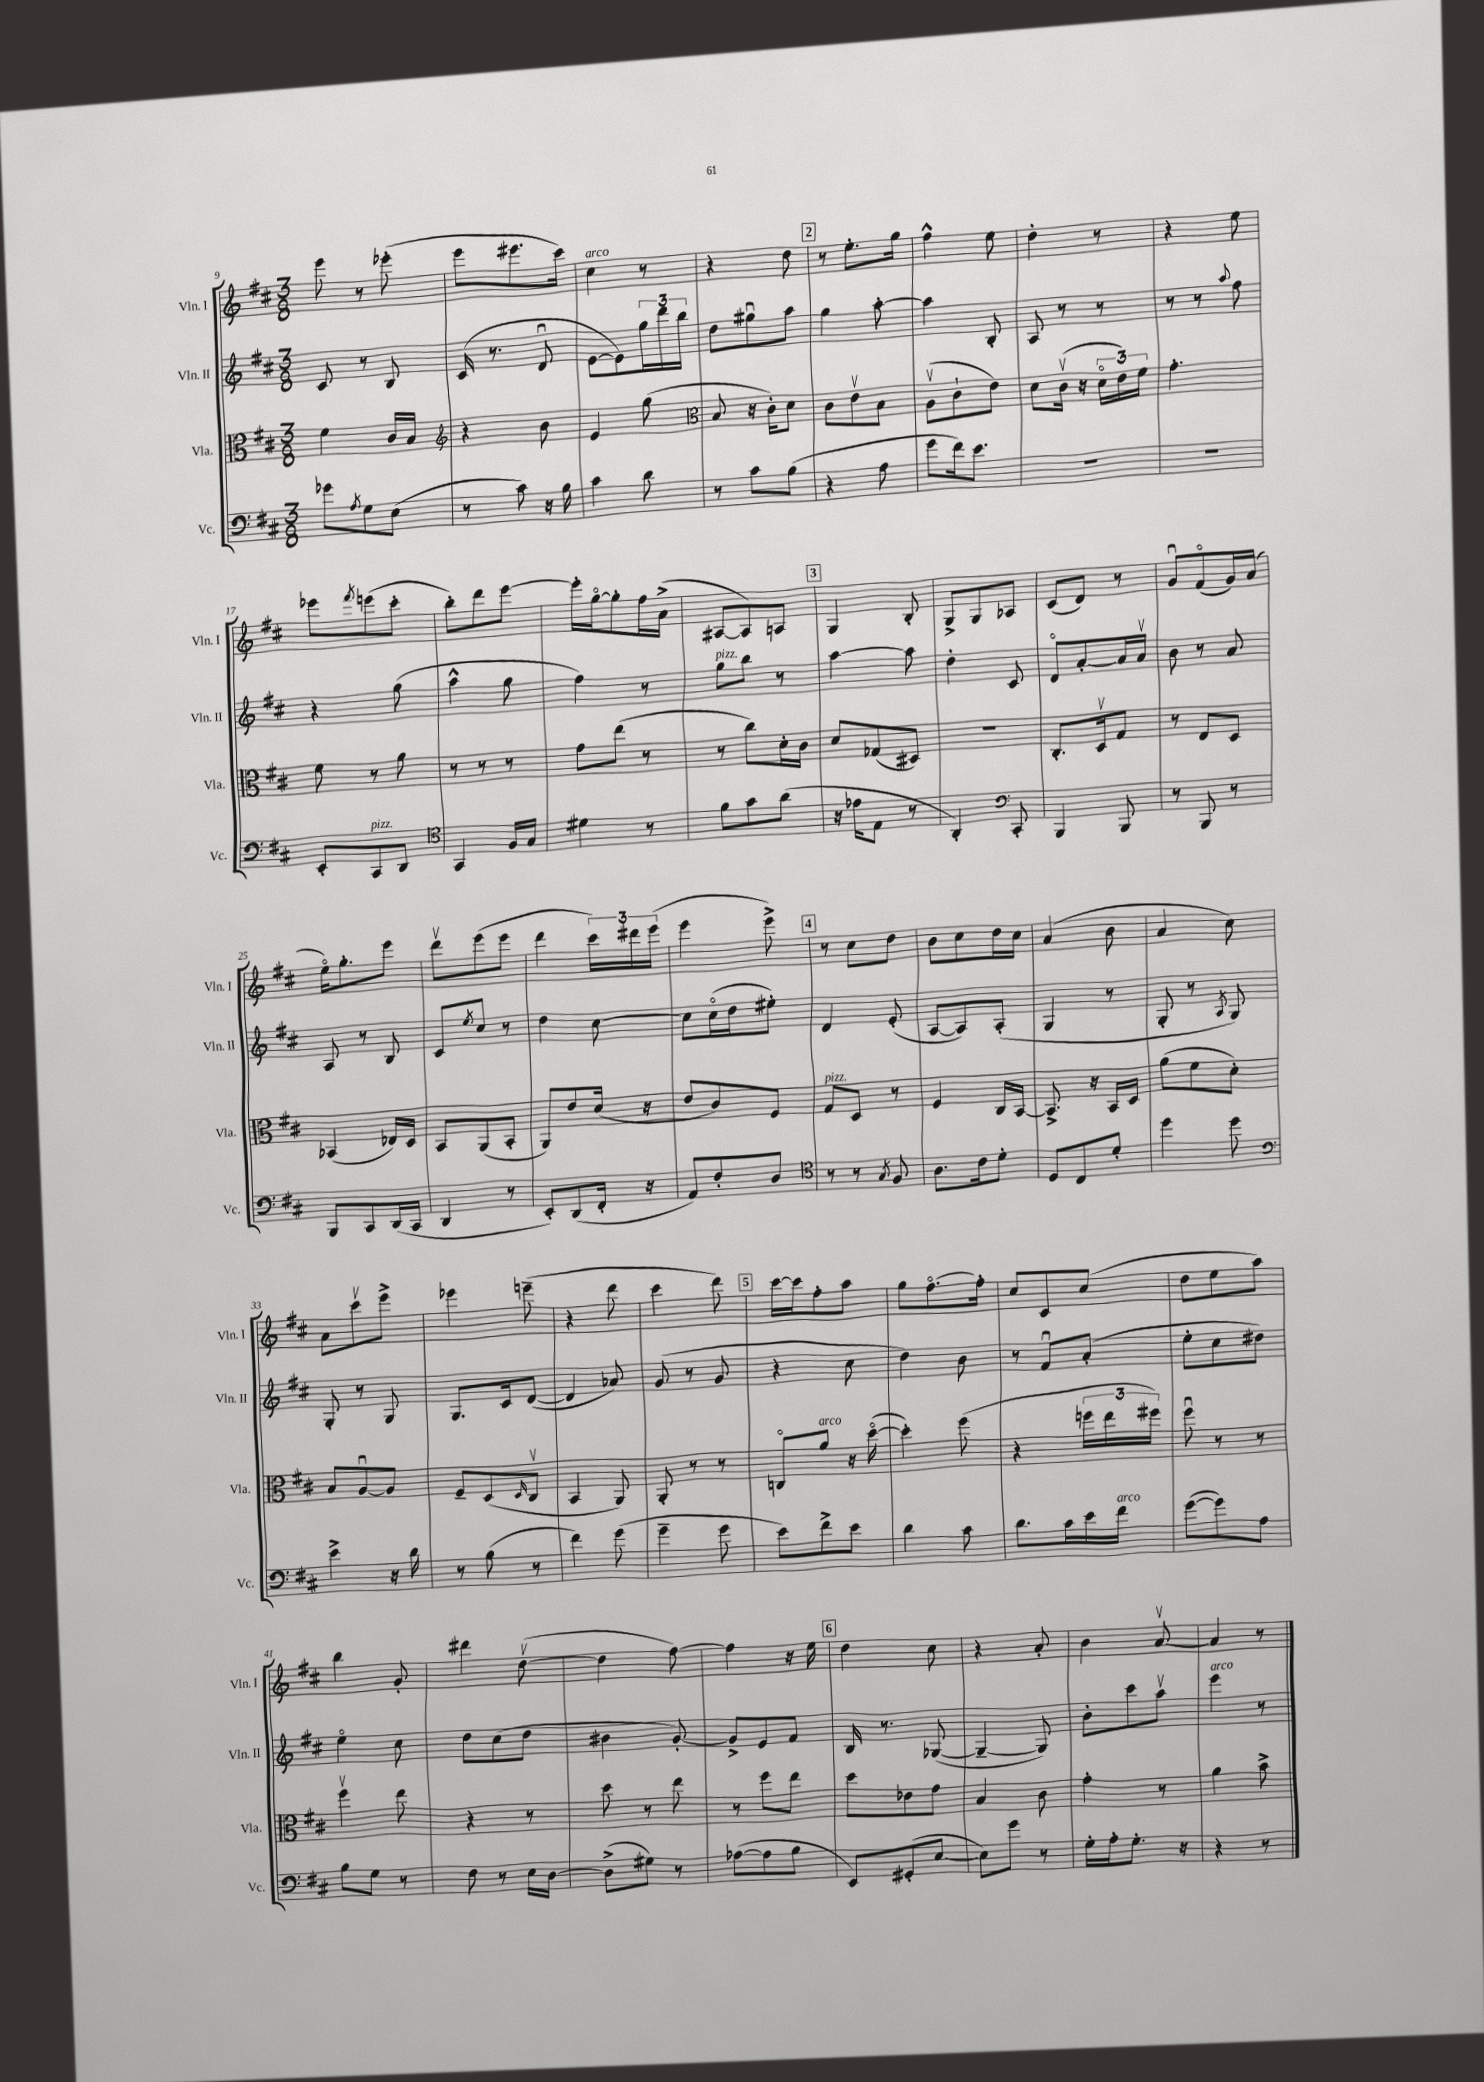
<<
\new StaffGroup <<
\new Staff = "s0" \with { instrumentName = "Vln. I" shortInstrumentName = "Vln. I" } {
    \clef treble \key d \major \numericTimeSignature \time 3/8
    e'''8 r8 ees'''8-.( |
    e'''8 eis'''8. cis'''16) |
    cis''4^\markup { \italic "arco" } r8 |
    r4 d''8 |
    \mark \markup { \box "2" } r8 e''8.-. g''16 |
    fis''4-^ e''8 |
    d''4-. r8 |
    r4 e''8 |
    ees'''8 \acciaccatura { fis'''8 } e'''8( cis'''8-. |
    b''8-.) d'''8 e'''8~ |
    e'''16-. g''16~\flageolet g''8-. fis''16 a'16->( |
    ais8~ ais8) a8 |
    \mark \markup { \box "3" } g4 b8-. |
    g8-> g8 aes8 |
    cis'8( d'8) r8 |
    g'8\downbow fis'8\flageolet( g'16) a'16( |
    e''16\flageolet) g''8.-. e'''8 |
    d'''8\upbow e'''8( e'''8 |
    d'''4 \tuplet 3/2 { cis'''16) dis'''16 e'''16( } |
    e'''4 e'''8->) |
    \mark \markup { \box "4" } r8 cis''8 d''8 |
    b'8 cis''8 d''16 cis''16 |
    a'4( b'8 |
    a'4 cis''8) |
    a'8 cis'''8\upbow e'''8-> |
    ees'''4 e'''8--( |
    r4 d'''8 |
    cis'''4 d'''8) |
    \mark \markup { \box "5" } cis'''16~ cis'''16 fis''8-. a''8 |
    g''8 fis''8.~\flageolet fis''16-. |
    cis''8 cis'8 cis''8( |
    d''8 e''8 a''8) |
    b''4 g'8-. |
    dis'''4 d''8~\upbow( |
    d''4 fis''8~) |
    fis''4 r16 e''16 |
    \mark \markup { \box "6" } d''4 cis''8 |
    r4 a'8-. |
    b'4 a'8~\upbow |
    a'4 r8 \bar "|." |
}
\new Staff = "s1" \with { instrumentName = "Vln. II" shortInstrumentName = "Vln. II" } {
    \clef treble \key d \major \numericTimeSignature \time 3/8
    cis'8 r8 b8 |
    cis'16( r8. d'8\downbow |
    e'8~ e'8) \tuplet 3/2 { g''16 d'''16 b''16 } |
    d''8 gis''8\downbow a''8 |
    \mark \markup { \box "2" } g''4 a''8~-. |
    a''4 b8-. |
    a8 r8 r8 |
    r8 r8 \appoggiatura { a''8 } fis''8 |
    r4 g''8( |
    a''4-^ g''8 |
    fis''4) r8 |
    g''8^\markup { \italic "pizz." } b''8 r8 |
    \mark \markup { \box "3" } a''4~ a''8 |
    d''4-. cis'8 |
    d'8\flageolet a'8~-. a'16 a'16\upbow |
    b'8 r8 a'8 |
    a8 r8 b8 |
    cis'8 \acciaccatura { e''8 } cis''8 r8 |
    d''4 cis''8~ |
    cis''8 cis''16\flageolet( d''16 eis''8-.) |
    \mark \markup { \box "4" } d'4 e'8-.( |
    a8~ a8) a8-.( |
    g4 r8 |
    g8-. r8 \acciaccatura { a8 } g8) |
    g8-. r8 g8 |
    g8. cis'16 d'8~( |
    d'4 aes'8) |
    g'8( r8 g'8 |
    \mark \markup { \box "5" } r4 cis''8 |
    d''4) b'8 |
    r8 fis'8\downbow a'8-.( |
    e''8-. cis''8 dis''8) |
    e''4\flageolet cis''8 |
    d''8 cis''8( d''8 |
    bis'4 g'8~-.) |
    g'8-> e'8 fis'8 |
    \mark \markup { \box "6" } b16 r8. ges8~( |
    ges4~-- ges8) |
    b'8-. cis'''8 a''8\upbow |
    e'''4^\markup { \italic "arco" } r8 \bar "|." |
}
\new Staff = "s2" \with { instrumentName = "Vla." shortInstrumentName = "Vla." } {
    \clef alto \key d \major \numericTimeSignature \time 3/8
    fis'4 cis'16 b16 |
    \clef treble r4 b'8 |
    e'4 g''8( |
    \clef alto b8 r16 cis'16-.) d'8 |
    \mark \markup { \box "2" } cis'8 e'8\upbow b8 |
    a8\upbow( cis'8-! e'8) |
    d'8 cis'16\upbow( r16 \tuplet 3/2 { d'16\flageolet e'16) fis'16 } |
    g'4.-. |
    fis'8 r8 a'8 |
    r8 r8 r8 |
    g'8 e''8( r8 |
    r8 cis''8) d'16-. cis'16 |
    \mark \markup { \box "3" } d'8 ges8( dis8) |
    R4. |
    cis8.-. d16\upbow g8 |
    r8 e8 d8 |
    bes,4( ees16) d16 |
    b,8 a,8( b,8-. |
    a,8) e'8 d'16( r16 |
    e'8 cis'8) fis8 |
    \mark \markup { \box "4" } g8^\markup { \italic "pizz." } d8 r8 |
    fis4 cis16 b,16~ |
    b,8.-> r16 b,16 d16 |
    a'8( fis'8 d'8-.) |
    b8 a8~\downbow a8 |
    fis8-- d8( \grace { d16 } cis8\upbow |
    b,4 a,8) |
    a,8-. r8 r8 |
    \mark \markup { \box "5" } c8\flageolet a'8^\markup { \italic "arco" } r16 d''16~\flageolet( |
    d''4-.) fis''8( |
    r4 \tuplet 3/2 { f''16 e''16 fis''16) } |
    fis''8\downbow r8 r8 |
    fis''4\upbow e''8 |
    r4 r8 |
    d''8 r8 e''8 |
    r8 fis''8 e''8 |
    \mark \markup { \box "6" } d''8 ees'8 g'8 |
    b4 cis'8 |
    g'4-. r8 |
    a'4 b'8-> \bar "|." |
}
\new Staff = "s3" \with { instrumentName = "Vc." shortInstrumentName = "Vc." } {
    \clef bass \key d \major \numericTimeSignature \time 3/8
    ges'8 \acciaccatura { a8 } g8 e8( |
    r8 cis'8) r16 b16 |
    cis'4 d'8 |
    r8 cis'8 b8( |
    \mark \markup { \box "2" } r4 a8 |
    g'8 fis'16) e'8. |
    R4. |
    R4. |
    e,8-. cis,8^\markup { \italic "pizz." } d,8 |
    \clef tenor g,4 fis16 g16 |
    dis'4 r8 |
    fis'8 g'8 a'8( |
    \mark \markup { \box "3" } r16 ees'16 e8 r8 |
    a,4-.) \clef bass cis,8-. |
    b,,4 b,,8 |
    r8 b,,8 r8 |
    b,,8 cis,8 d,16( cis,16 |
    d,4 r8 |
    e,8-.) d,8( fis,16-. r16 |
    a,8) fis8-. d8 |
    \mark \markup { \box "4" } \clef tenor r8 r8 \acciaccatura { g8 } fis8 |
    a8. cis'16 d'8-. |
    d8 cis8 d'8-. |
    d''4 d''8 |
    \clef bass e'4-> r16 d'16 |
    r8 b8( r8 |
    fis'4) g'8( |
    g'4-- g'8 |
    \mark \markup { \box "5" } e'8) fis'8-> e'8 |
    d'4 cis'8 |
    d'8. cis'16 e'16 fis'16^\markup { \italic "arco" } |
    g'8~( g'8) a8 |
    b8 g8 r8 |
    fis8 r8 e16 d16~ |
    d8->( gis8) r8 |
    aes8~( aes8 b8 |
    \mark \markup { \box "6" } e,8) gis,8-.( e8~ |
    e8) g'8 r8 |
    g16-. a16-. g8.-. r16 |
    r4 r8 \bar "|." |
}
>>
>>
\layout { \context { \Score currentBarNumber = #9 } }
